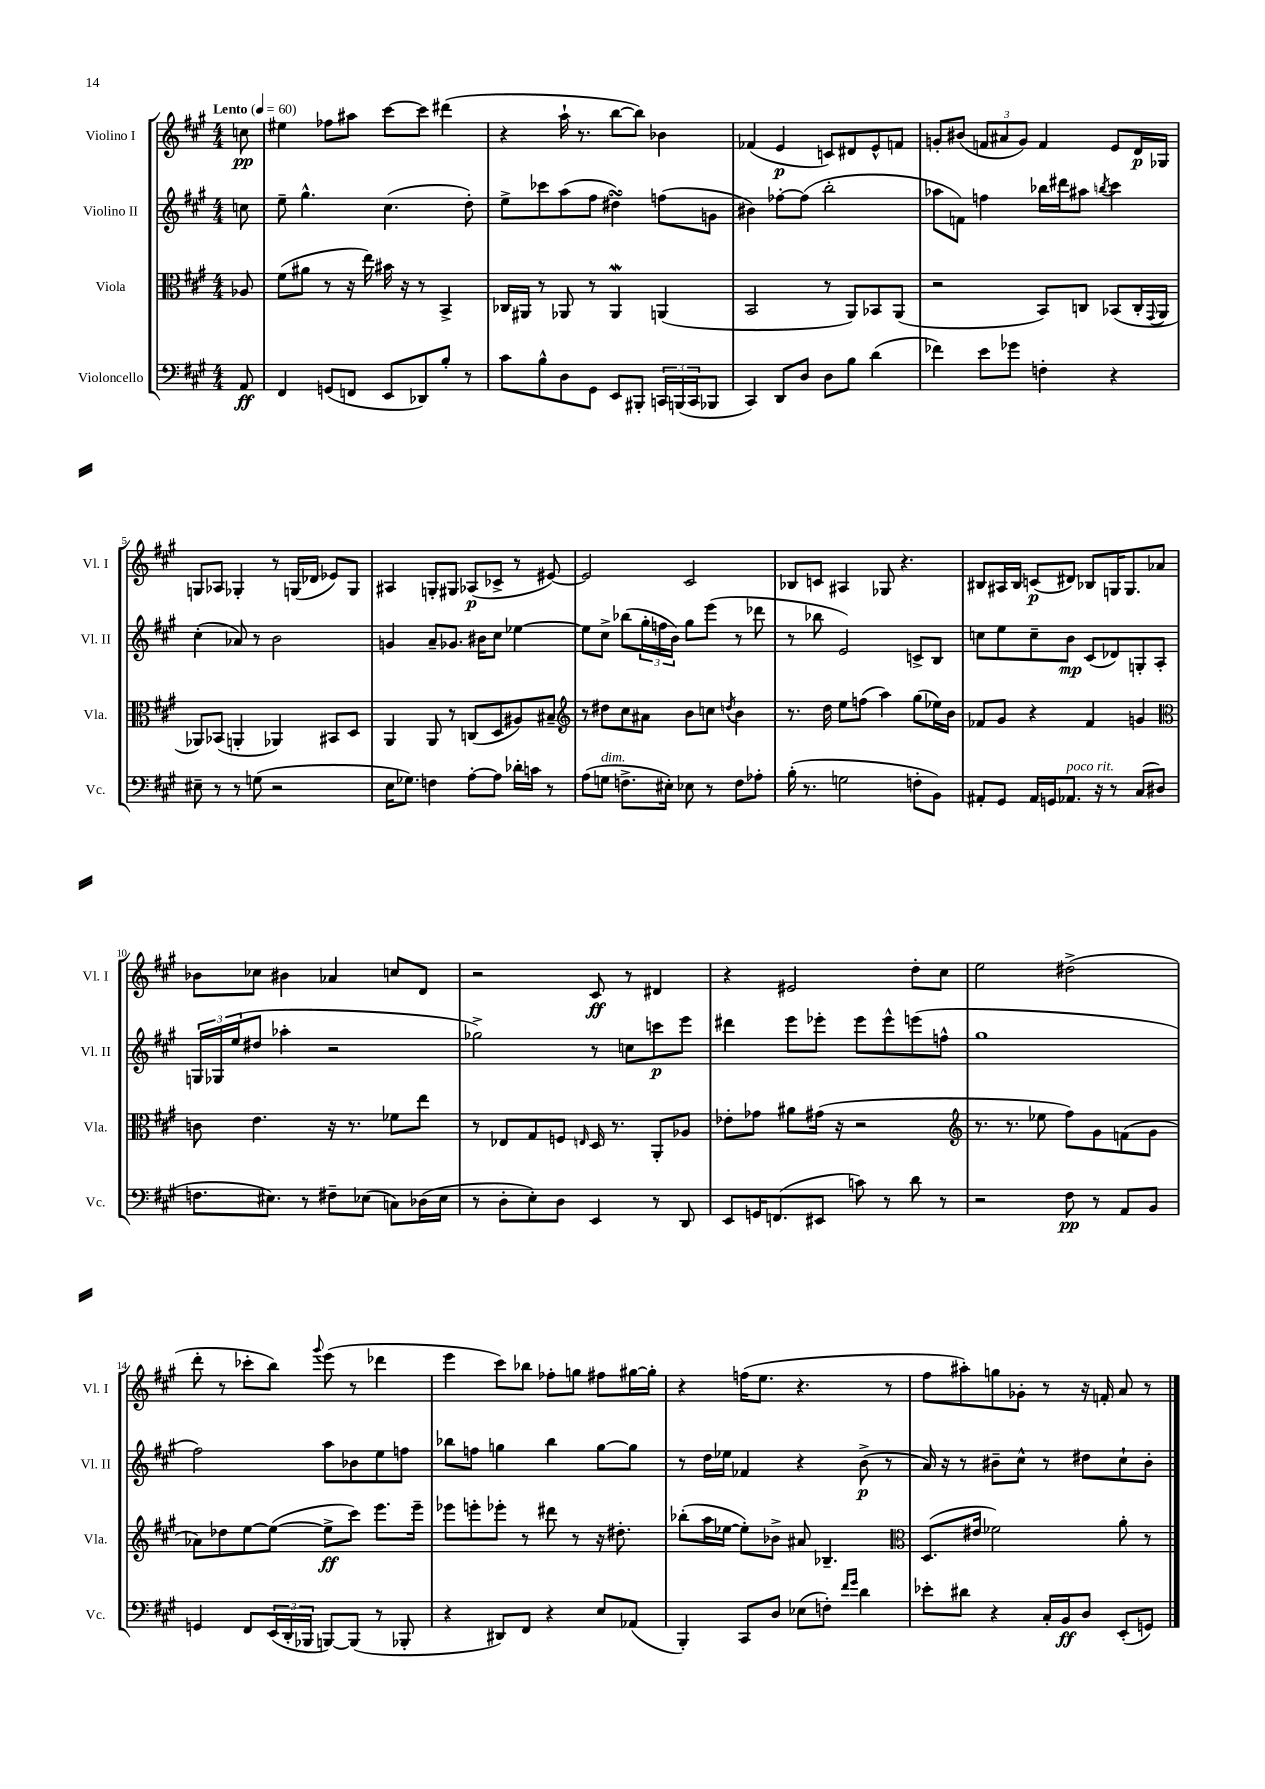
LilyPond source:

<<
\new StaffGroup <<
\new Staff = "s0" \with { instrumentName = "Violino I" shortInstrumentName = "Vl. I" } {
    \clef treble \key a \major \numericTimeSignature \time 4/4 \partial 8 \tempo "Lento" 4 = 60
    c''8\pp |
    eis''4 fes''8 ais''8 cis'''8~ cis'''8 dis'''4( |
    r4 a''16-! r8. b''8~ b''8) bes'4 |
    fes'4( e'4\p c'8) dis'8 e'8-^ f'8 |
    g'8-. bis'8( \tuplet 3/2 { f'8 ais'8 g'8) } f'4 e'8 d'16\p ges16 |
    g8 aes8 ges4-. r8 g16( des'16 ees'8) g8 |
    ais4 g8-. gis8 aes8\p( ces'8-> r8 eis'8~) |
    eis'2 cis'2 |
    bes8 c'8 ais4 ges8 r4. |
    bis8 ais16 bis16 c'8\p( dis'8) bes8 g16 g8. aes'8 |
    bes'8 ces''8 bis'4 aes'4 c''8 d'8 |
    r2 cis'8\ff r8 dis'4 |
    r4 eis'2 d''8-. cis''8 |
    e''2 dis''2->( |
    d'''8-. r8 ces'''8-. b''8) \appoggiatura { gis'''8 } e'''8( r8 des'''4 |
    e'''4 cis'''8) bes''8 fes''8-. g''8 fis''8 gis''16~ gis''16-. |
    r4 f''16( e''8. r4. r8 |
    fis''8 ais''8-.) g''8 ges'8-. r8 r16 f'16-. a'8 r8 \bar "|." |
}
\new Staff = "s1" \with { instrumentName = "Violino II" shortInstrumentName = "Vl. II" } {
    \clef treble \key a \major \numericTimeSignature \time 4/4 \partial 8
    c''8 |
    e''8-- gis''4.-^ cis''4.( d''8-.) |
    e''8-> ces'''8 a''8( fis''8 dis''4\turn) f''8( g'8 |
    bis'4) fes''8~-. fes''8( b''2-. |
    aes''8 f'8) f''4 bes''16 dis'''16 ais''8 \acciaccatura { b''8 } cis'''4 |
    cis''4-.( aes'8) r8 b'2 |
    g'4 a'8-- ges'8. bis'16 cis''8 ees''4~ |
    ees''8 cis''8-> bes''8( \tuplet 3/2 { gis''16-. f''16 b'16) } gis''8 e'''8( r8 des'''8 |
    r8 bes''8 e'2) c'8-> b8 |
    c''8 e''8 c''8-- b'8\mp cis'8( des'8) g8-. a8-. |
    \tuplet 3/2 { g16 ges16 e''16( } dis''8 aes''4-. r2 |
    ges''2->) r8 c''8 c'''8\p e'''8 |
    dis'''4 e'''8 ees'''8-. ees'''8 ees'''8-^ e'''8( f''8-^ |
    gis''1 |
    fis''2) a''8 bes'8 e''8 f''8 |
    bes''8 f''8 g''4 bes''4 g''8~ g''8 |
    r8 d''16 ees''16 fes'4 r4 b'8->\p( r8 |
    a'16) r16 r8 bis'8-- cis''8-^ r8 dis''8 cis''8-! bis'8-. \bar "|." |
}
\new Staff = "s2" \with { instrumentName = "Viola" shortInstrumentName = "Vla." } {
    \clef alto \key a \major \numericTimeSignature \time 4/4 \partial 8
    aes8 |
    fis'8( ais'8 r8 r16 e''16) bis'16 r16 r8 b,4-> |
    ces16 ais,16 r8 aes,8 r8 aes,4\mordent a,4( |
    b,2 r8 a,8) bes,8 a,8( |
    r2 b,8) c8 bes,8( c16-. \appoggiatura { gis,8 } a,16 |
    aes,8) bes,8( a,4-. aes,4) bis,8 d8 |
    a,4 a,8 r8 c8( d8 ais8) bis8-- |
    \clef treble r8 dis''8 cis''8 ais'8 b'8 c''8 \acciaccatura { d''8 } b'4 |
    r8. d''16 e''8 f''8( a''4) gis''8( ees''16) b'16 |
    fes'8 gis'8 r4 fes'4 g'4 |
    \clef alto c'8 e'4. r16 r8. fes'8 e''8 |
    r8 ees8 gis8 f8 \grace { e16 } d16 r8. a,8-. aes8 |
    ees'8-. ges'8 ais'8 gis'16( r16 r2 |
    \clef treble r8. r8. ees''8 fis''8) gis'8 f'8( gis'8 |
    aes'8) des''8 e''8~ e''8~( e''8->\ff cis'''8) e'''8. e'''16-- |
    ees'''8 e'''8-. ees'''8-. r8 dis'''8 r8 r16 dis''8.-. |
    bes''8-.( a''16 ees''16~ ees''8-.) bes'8-> ais'8 bes4.-- |
    \clef alto d8.( eis'16 fes'2) a'8-. r8 \bar "|." |
}
\new Staff = "s3" \with { instrumentName = "Violoncello" shortInstrumentName = "Vc." } {
    \clef bass \key a \major \numericTimeSignature \time 4/4 \partial 8
    a,8\ff |
    fis,4 g,8( f,8 e,8 des,8) b8-. r8 |
    cis'8 b8-^ d8 gis,8 e,8 bis,,8-. \tuplet 3/2 { c,16 b,,16( c,16 } bes,,8 |
    cis,4) d,8 d8 d8 b8 d'4( |
    fes'4) e'8 ges'8 f4-. r4 |
    eis8-- r8 r8 g8( r2 |
    e16 ges8.) f4 a8~-. a8 des'16-. c'16 r8 |
    a8( g8^\markup { \italic "dim." } f8.-> eis16-.) ees8 r8 f8 aes8-. |
    b16-.( r8. g2 f8-. b,8) |
    ais,8-. gis,8 ais,16 g,16 aes,8.^\markup { \italic "poco rit." } r16 r8 cis8( dis8 |
    f8. eis8.) r8 fis8-- ees8( c8) des16( ees16 |
    r8 d8-. e8-.) d8 e,4 r8 d,8 |
    e,8 g,16 f,8.( eis,8 c'8) r8 d'8 r8 |
    r2 fis8\pp r8 a,8 b,8 |
    g,4 fis,8 \tuplet 3/2 { e,16( d,16-. bes,,16 } b,,8~) b,,8( r8 bes,,8-. |
    r4 dis,8) fis,8 r4 e8 aes,8( |
    b,,4-.) cis,8 d8 ees8( f8-.) \grace { fis'16 gis'16 } d'4 |
    ees'8-. dis'8 r4 cis16-. b,16\ff d8 e,8-.( g,8) \bar "|." |
}
>>
>>
